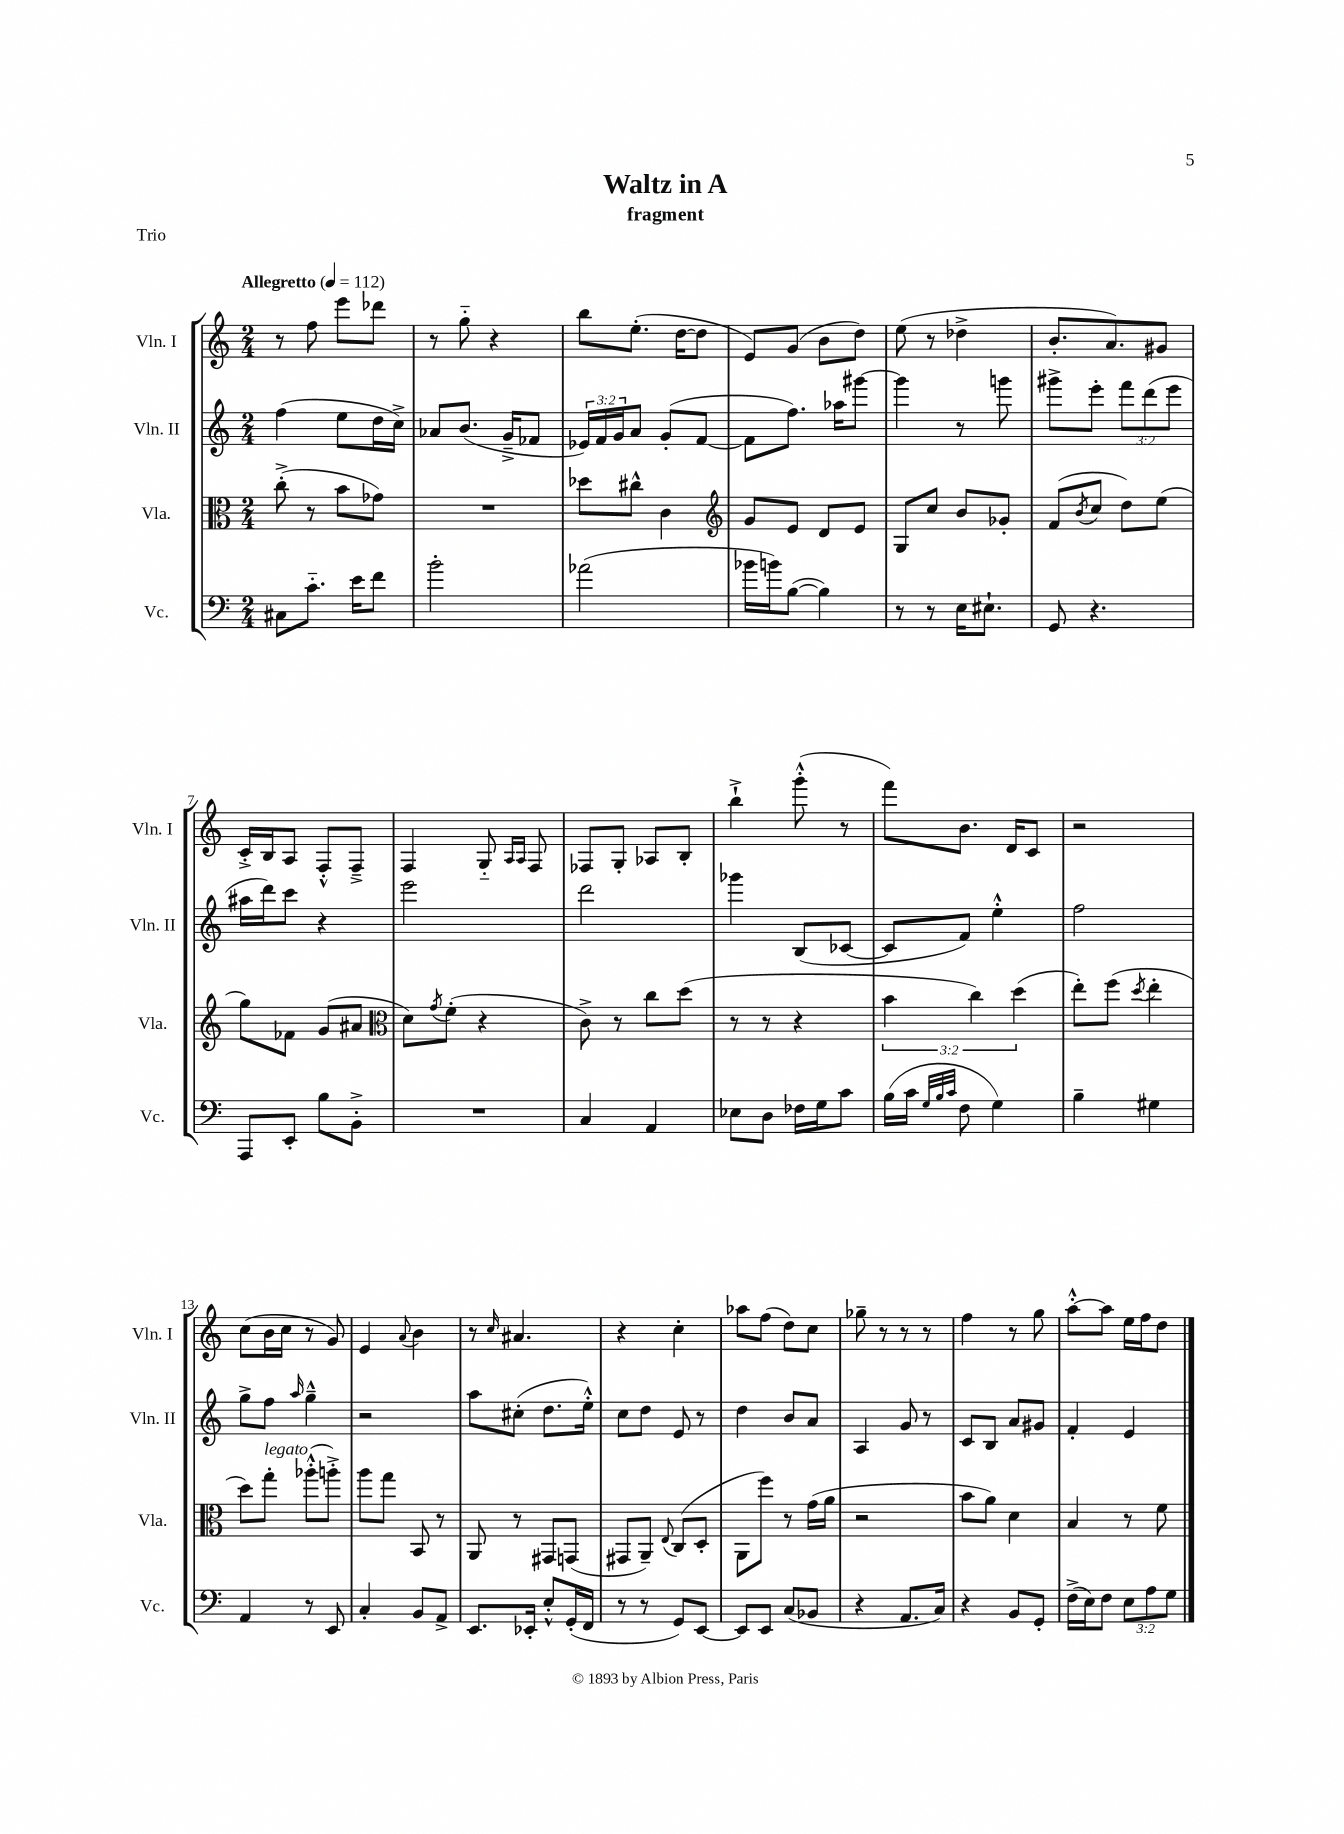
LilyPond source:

\header { title = "Waltz in A" subtitle = "fragment" piece = "Trio" }
<<
\new StaffGroup <<
\new Staff = "s0" \with { instrumentName = "Vln. I" shortInstrumentName = "Vln. I" } {
    \clef treble \key c \major \numericTimeSignature \time 2/4 \tempo "Allegretto" 4 = 112
    r8 f''8 e'''8 des'''8 |
    r8 g''8-_ r4 |
    b''8 e''8.-.( d''16~ d''8 |
    e'8) g'8( b'8 d''8) |
    e''8( r8 des''4-> |
    b'8.-. a'8.) gis'8 |
    c'16-.-> b16 a8 f8-.-^ f8---> |
    f4 g8-_ \grace { a16 a16 } f8 |
    fes8 g8-. aes8 b8-. |
    b''4-!-> g'''8-.-^( r8 |
    f'''8) b'8. d'16 c'8 |
    r2 |
    c''8( b'16 c''16 r8 g'8) |
    e'4 \appoggiatura { a'8 } b'4 |
    r8 \grace { c''16 } ais'4. |
    r4 c''4-. |
    aes''8 f''8( d''8) c''8 |
    ges''8-- r8 r8 r8 |
    f''4 r8 g''8 |
    a''8~-.-^ a''8 e''16 f''16 d''8 \bar "|." |
}
\new Staff = "s1" \with { instrumentName = "Vln. II" shortInstrumentName = "Vln. II" } {
    \clef treble \key c \major \numericTimeSignature \time 2/4 \override Staff.TupletNumber.text = #tuplet-number::calc-fraction-text
    f''4( e''8 d''16 c''16->) |
    aes'8 b'8.( g'16---> fes'8 |
    \tuplet 3/2 { ees'16) f'16 g'16 } a'8 g'8-.( f'8~ |
    f'8 f''8.) aes''16 gis'''8~ |
    gis'''4 r8 g'''8 |
    gis'''8-> e'''8-. \tuplet 3/2 { f'''8 d'''8( e'''8 } |
    ais''16 d'''16) c'''8 r4 |
    e'''2 |
    d'''2 |
    ges'''4 b8( ces'8~ |
    ces'8 f'8) e''4-.-^ |
    f''2 |
    g''8-> f''8 \grace { a''16 } g''4---^ |
    r2 |
    a''8 cis''8-.( d''8. e''16-.-^) |
    c''8 d''8 e'8 r8 |
    d''4 b'8 a'8 |
    a4 g'8 r8 |
    c'8 b8 a'8 gis'8 |
    f'4-. e'4 \bar "|." |
}
\new Staff = "s2" \with { instrumentName = "Vla." shortInstrumentName = "Vla." } {
    \clef alto \key c \major \numericTimeSignature \time 2/4 \override Staff.TupletNumber.text = #tuplet-number::calc-fraction-text
    c''8-.->( r8 b'8 ges'8) |
    R2 |
    des''8 cis''8-^ c'4 |
    \clef treble g'8 e'8 d'8 e'8 |
    g8 c''8 b'8 ges'8-. |
    f'8( \acciaccatura { b'8 } c''8 d''8) e''8( |
    g''8) fes'8 g'8( ais'8 |
    \clef alto d'8) \acciaccatura { g'8 } f'8-.( r4 |
    c'8->) r8 c''8 d''8( |
    r8 r8 r4 |
    \tuplet 3/2 { b'4 c''4) d''4( } |
    e''8-.) f''8( \acciaccatura { d''8 } e''4-. |
    d''8) g''8-.^\markup { \italic "legato" } aes''8-.-^( a''8-.->) |
    a''8 g''8 b,8 r8 |
    a,8 r8 gis,8 g,8( |
    gis,8 a,8--) \appoggiatura { e8 } c8( d8-. |
    a,8 f''8) r8 g'16( a'16 |
    r2 |
    b'8 a'8) d'4 |
    b4 r8 f'8 \bar "|." |
}
\new Staff = "s3" \with { instrumentName = "Vc." shortInstrumentName = "Vc." } {
    \clef bass \key c \major \numericTimeSignature \time 2/4 \override Staff.TupletNumber.text = #tuplet-number::calc-fraction-text
    cis8 c'8.-_ e'16 f'8 |
    b'2-. |
    aes'2( |
    bes'16 b'16) b8~( b4) |
    r8 r8 e16 eis8.-! |
    g,8 r4. |
    a,,8 e,8-. b8 b,8-.-> |
    R2 |
    c4 a,4 |
    ees8 d8 fes16 g16 c'8 |
    b16( c'16 \grace { g32 b32 c'32 } f8 g4) |
    b4-- gis4 |
    a,4 r8 e,8 |
    c4-. b,8 a,8-> |
    e,8. ees,16-. e8-.-^ g,16-.( f,16 |
    r8 r8 g,8) e,8~ |
    e,8 e,8 c8( bes,8 |
    r4 a,8. c16) |
    r4 b,8 g,8-. |
    f16->( e16) f8 \tuplet 3/2 { e8 a8 g8 } \bar "|." |
}
>>
>>
